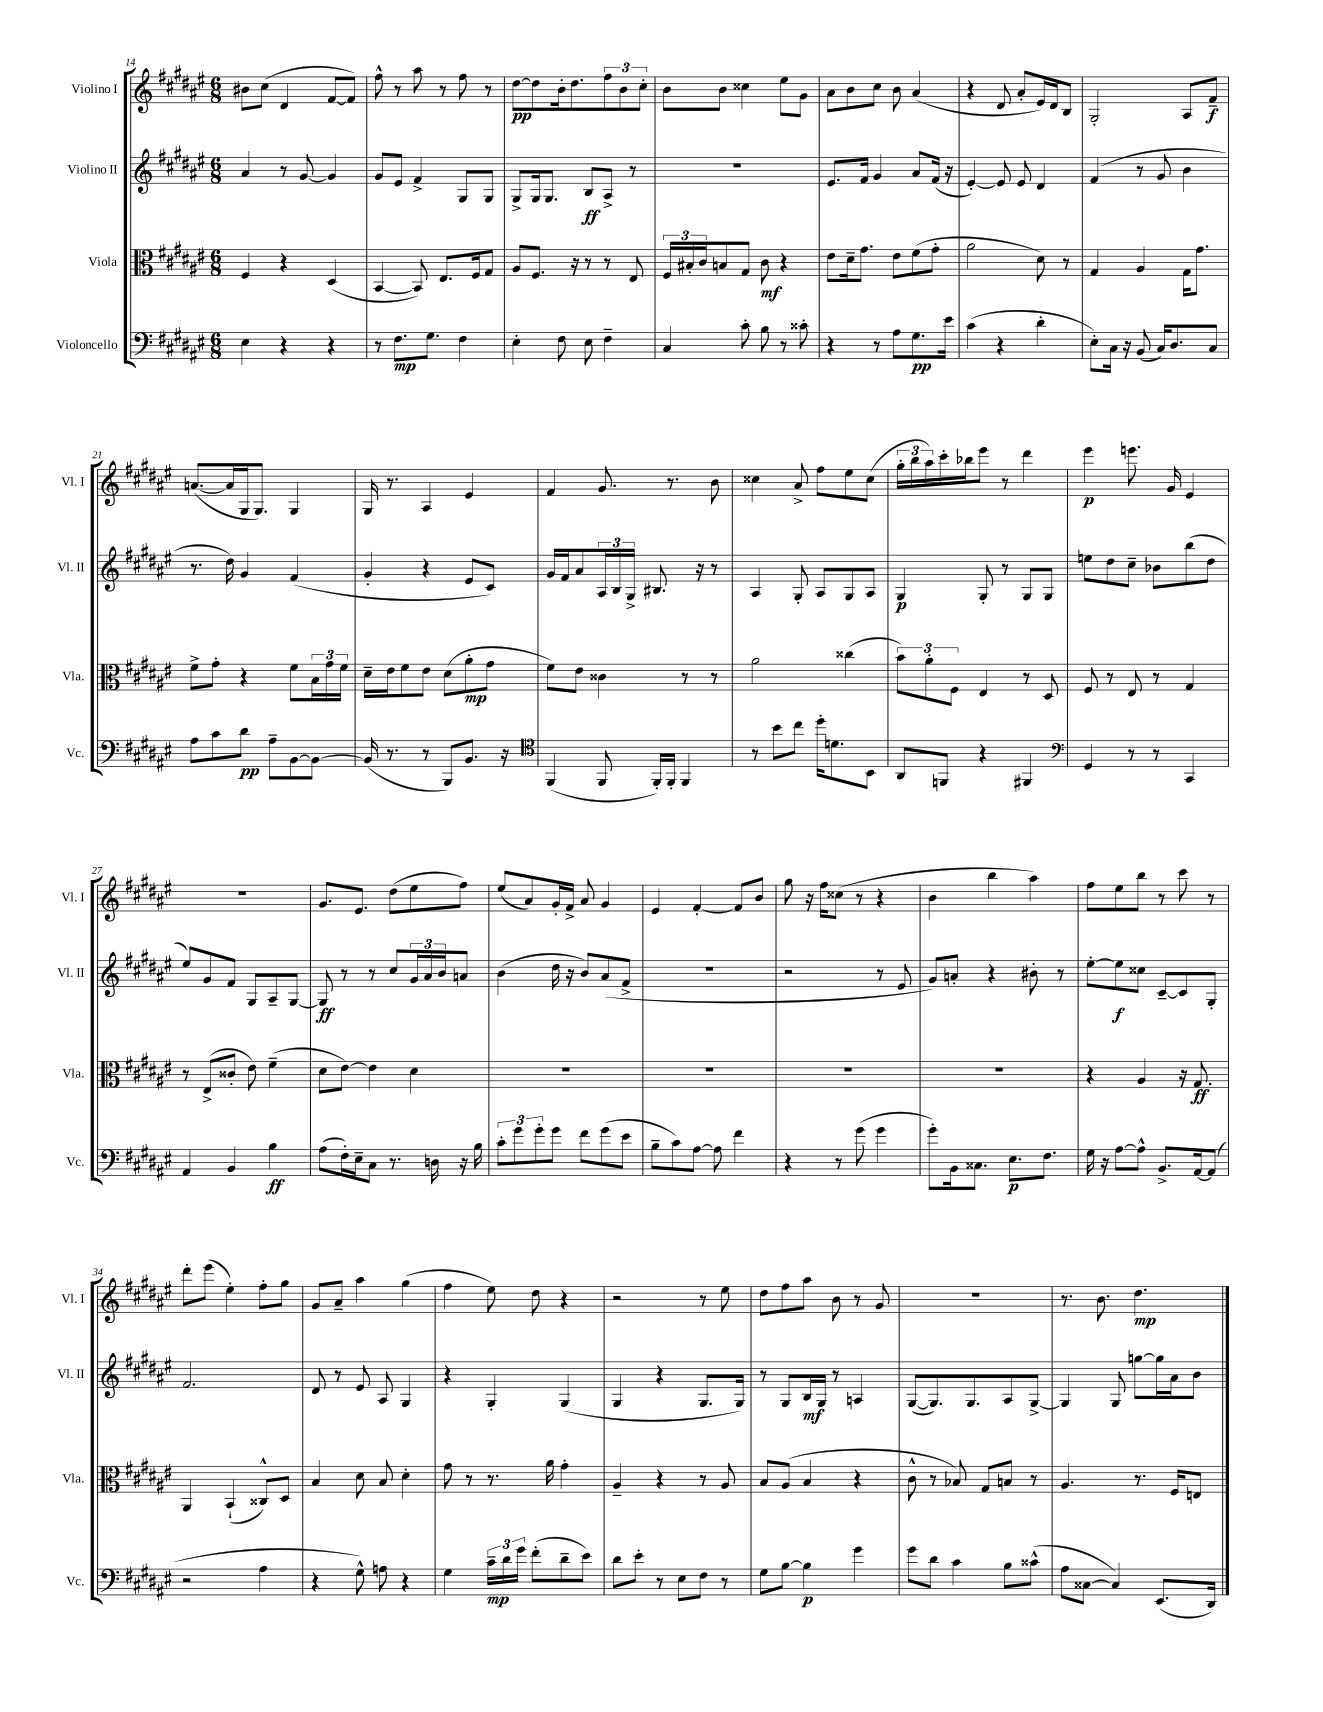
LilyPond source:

<<
\new StaffGroup <<
\new Staff = "s0" \with { instrumentName = "Violino I" shortInstrumentName = "Vl. I" } {
    \clef treble \key fis \major \numericTimeSignature \time 6/8
    bis'8 cis''8( dis'4 fis'8~ fis'8) |
    fis''8-^ r8 ais''8 r8 fis''8 r8 |
    dis''8~\pp dis''8 b'16-. dis''8. \tuplet 3/2 { fis''8 b'8 cis''8-. } |
    b'8 b'8 cisis''4 eis''8 gis'8 |
    ais'8 b'8 cis''8 b'8 ais'4( |
    r4 dis'8 ais'8-. eis'16) dis'16 b8 |
    gis2-. ais8 fis'8--\f |
    a'8.~( a'16 gis16 gis8.) gis4 |
    gis16 r8. ais4 eis'4 |
    fis'4 gis'8. r8. b'8 |
    cisis''4 ais'8-> fis''8 eis''8 cisis''8( |
    \tuplet 3/2 { gis''16-. b''16 ais''16) } cis'''16-. bes''16 eis'''8 r8 dis'''4 |
    eis'''4\p e'''8. gis'16 eis'4 |
    R2. |
    gis'8. eis'8. dis''8( eis''8 fis''8) |
    eis''8( ais'8) gis'16-. fis'16-> ais'8 gis'4 |
    eis'4 fis'4~-. fis'8 b'8 |
    gis''8 r16 fis''16 cisis''8( r8 r4 |
    b'4 b''4 ais''4) |
    fis''8 eis''8 b''8 r8 cis'''8 r8 |
    dis'''8-. eis'''8( eis''4-.) fis''8-. gis''8 |
    gis'8 ais'8-- ais''4 gis''4( |
    fis''4 eis''8) dis''8 r4 |
    r2 r8 eis''8 |
    dis''8 fis''8 ais''8 b'8 r8 gis'8 |
    R2. |
    r8. b'8. dis''4.\mp \bar "|." |
}
\new Staff = "s1" \with { instrumentName = "Violino II" shortInstrumentName = "Vl. II" } {
    \clef treble \key fis \major \numericTimeSignature \time 6/8
    ais'4 r8 gis'8~ gis'4 |
    gis'8 eis'8 fis'4-> gis8 gis8 |
    gis8-> gis16 gis8. b8\ff ais8-> r8 |
    R2. |
    eis'8. fis'16 gis'4 ais'8 fis'16( r16 |
    eis'4~-.) eis'8 eis'8 dis'4 |
    fis'4( r8 gis'8 b'4 |
    r8. dis''16) gis'4 fis'4( |
    gis'4-. r4 eis'8 cis'8) |
    gis'16 fis'16 ais'8 \tuplet 3/2 { ais16 b16 gis16-> } bis8. r16 r8 |
    ais4 gis8-. ais8 gis8 ais8 |
    gis4\p gis8-. r8 gis8 gis8 |
    e''8 dis''8 cis''8-- bes'8 b''8( dis''8 |
    eis''8) gis'8 fis'8 gis8 ais8-- gis8~ |
    gis8\ff r8 r8 cis''8 \tuplet 3/2 { gis'16 ais'16 b'16 } a'8 |
    b'4( dis''16 r16 b'8) ais'8( fis'8-> |
    R2. |
    r2 r8 eis'8 |
    gis'8) a'8-. r4 bis'8-. r8 |
    eis''8~-. eis''8\f cisis''8 cis'8~-- cis'8 gis8-. |
    fis'2. |
    dis'8 r8 eis'8 ais8 gis4 |
    r4 gis4-. gis4( |
    gis4 r4 gis8. gis16) |
    r8 gis8 b16\mf gis16 r8 a4 |
    gis8~( gis8.) gis8. ais8 gis8~-> |
    gis4 gis8 g''8~ g''16 ais'16 b'8 \bar "|." |
}
\new Staff = "s2" \with { instrumentName = "Viola" shortInstrumentName = "Vla." } {
    \clef alto \key fis \major \numericTimeSignature \time 6/8
    fis4 r4 dis4( |
    b,4~ b,8) eis8. fis16 gis8 |
    ais8 fis8. r16 r8 r8 eis8 |
    \tuplet 3/2 { fis16 bis16-. cis'16 } b8 gis8 cis'8\mf r4 |
    eis'8 dis'16-- gis'8. eis'8 fis'8( gis'8-. |
    ais'2 dis'8) r8 |
    gis4 ais4 gis16 gis'8. |
    fis'8-> gis'8-. r4 fis'8 \tuplet 3/2 { b16 gis'16 fis'16 } |
    dis'16-- eis'16 fis'8 eis'8 dis'8( ais'8-.\mp gis'8 |
    fis'8) eis'8 cisis'4 r8 r8 |
    ais'2 cisis''4( |
    \tuplet 3/2 { b'8) ais'8-. fis8 } eis4 r8 dis8 |
    fis8 r8 eis8 r8 gis4 |
    r8 eis8->( cisis'8-. eis'8) fis'4--( |
    dis'8 eis'8~) eis'4 dis'4 |
    R2. |
    R2. |
    R2. |
    R2. |
    r4 ais4 r16 gis8.\ff |
    ais,4 b,4-!( cisis8-^) dis8 |
    b4 dis'8 b8 dis'4-. |
    gis'8 r8 r8. ais'16 gis'4-. |
    ais4-- r4 r8 ais8 |
    b8 ais8( b4 r4 |
    cis'8-^ r8 bes8) gis8 b8 r8 |
    ais4. r8. fis16 e8 \bar "|." |
}
\new Staff = "s3" \with { instrumentName = "Violoncello" shortInstrumentName = "Vc." } {
    \clef bass \key fis \major \numericTimeSignature \time 6/8
    eis4 r4 r4 |
    r8 fis8.\mp gis8. fis4 |
    eis4-. fis8 eis8 fis4-- |
    cis4 cis'8-. b8 r8 cisis'8-. |
    r4 r8 ais8 gis8.\pp eis'16 |
    cis'4( r4 dis'4-. |
    eis8-.) cis16 r16 b,8( cis16) dis8. cis8 |
    ais8 cis'8 dis'8\pp ais8-- b,8~ b,8~ |
    b,16( r8. r8 b,,8) b,8. r16 |
    \clef tenor fis,4( fis,8 fis,16-.) fis,16-. fis,4 |
    r8 b'8 cis''8 dis''16-. d'8. b,8 |
    ais,8 f,8 r4 fis,4 |
    \clef bass gis,4 r8 r8 cis,4 |
    ais,4 b,4 b4\ff |
    ais8( fis16-.) eis16-- cis8 r8. d16 r16 b16 |
    \tuplet 3/2 { cis'8-. gis'8 gis'8-. } gis'8 fis'8 gis'8( eis'8 |
    b8-- cis'8) ais8~ ais8 fis'4 |
    r4 r8 gis'8( gis'4 |
    gis'8-.) b,16 cisis8. eis8.\p fis8. |
    gis16 r16 ais8~ ais8-^ b,8.-> ais,16~ ais,8( |
    r2 ais4 |
    r4 gis8-^) a8 r4 |
    gis4 \tuplet 3/2 { cis'16--\mp dis'16 gis'16 } fis'8-.( dis'8-- eis'8) |
    dis'8 eis'8-. r8 eis8 fis8 r8 |
    gis8 b8~ b4\p gis'4 |
    gis'8 dis'8 cis'4 b8 cisis'8-^( |
    ais8 cisis8~ cisis4) eis,8.( dis,16) \bar "|." |
}
>>
>>
\layout { \context { \Score currentBarNumber = #14 } }
